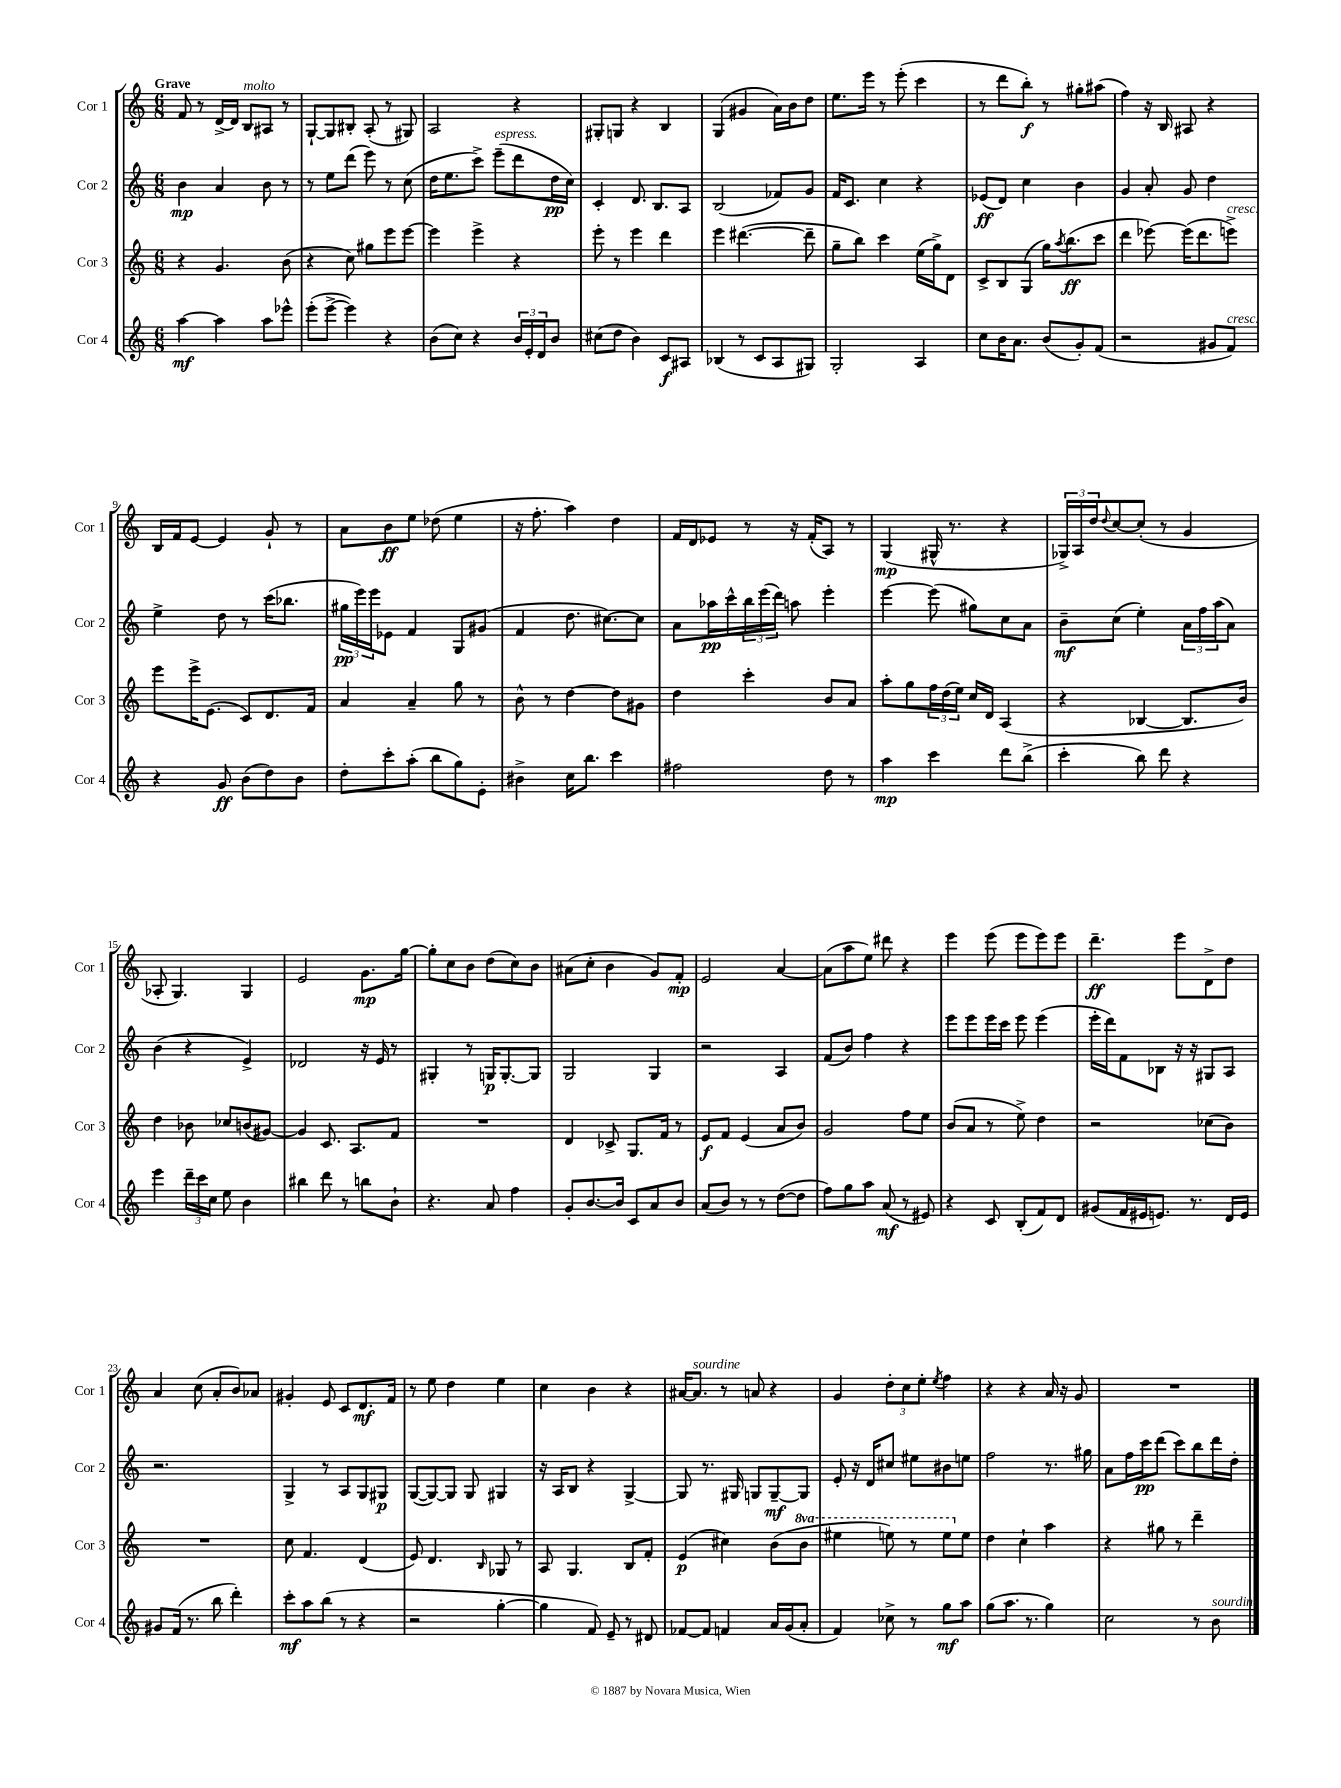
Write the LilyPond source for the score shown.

<<
\new StaffGroup <<
\new Staff = "s0" \with { instrumentName = "Cor 1" shortInstrumentName = "Cor 1" } {
    \clef treble \key c \major \numericTimeSignature \time 6/8 \tempo "Grave"
    f'8 r8 d'16~-> d'16 b8^\markup { \italic "molto" } ais8 r8 |
    g8~-! g8 bis8-. a8-.( r8 gis8) |
    a2 r4 |
    gis8-. g8 r4 b4 |
    g4( gis'4 a'16) b'16 d''8 |
    e''8. e'''16 r8 e'''8-.( c'''4 |
    r8 d'''8 b''8-.\f) r8 gis''8-. ais''8( |
    f''4) r16 b16 ais8 r4 |
    b16 f'16 e'8~ e'4 g'8-! r8 |
    a'8 b'8\ff e''8 des''8( e''4 |
    r16 f''8.-. a''4) d''4 |
    f'16 d'16 ees'8 r8 r16 f'16-.( a8) r8 |
    g4\mp( gis16-^ r8. r4 |
    \tuplet 3/2 { ges16->) a16 d''16 } \appoggiatura { d''8 } c''8~ c''8-.( r8 g'4 |
    aes8-. g4.) g4 |
    e'2 g'8.\mp g''16~ |
    g''8-. c''8 b'8 d''8( c''8) b'8 |
    ais'8( c''8-. b'4 g'8) f'8-.\mp |
    e'2 a'4~ |
    a'8( a''8 e''8) dis'''8 r4 |
    e'''4 e'''8( e'''8 e'''8) e'''8 |
    d'''4.--\ff e'''8 d'8-> d''8 |
    a'4 c''8( a'8-. b'8) aes'8 |
    gis'4-. e'8 c'8 d'8.\mf f'16 |
    r8 e''8 d''4 e''4 |
    c''4 b'4 r4 |
    ais'16~ ais'8.^\markup { \italic "sourdine" } r8 a'8 r4 |
    g'4 \tuplet 3/2 { d''8-. c''8 e''8-. } \acciaccatura { e''8 } f''4 |
    r4 r4 a'16 r16 g'8 |
    R2. \bar "|." |
}
\new Staff = "s1" \with { instrumentName = "Cor 2" shortInstrumentName = "Cor 2" } {
    \clef treble \key c \major \numericTimeSignature \time 6/8
    b'4\mp a'4 b'8 r8 |
    r8 e''8 d'''8( e'''8) r8 c''8( |
    d''16 e''8. c'''8->) e'''8--^\markup { \italic "espress." }( d'''8 d''16\pp c''16) |
    c'4-. d'8. b8. a8 |
    b2( fes'8) g'8 |
    f'16 c'8. c''4 r4 |
    ees'8\ff( d'8) c''4 b'4 |
    g'4 a'8-. g'8 d''4 |
    e''4-> d''8 r8 c'''16( bes''8. |
    \tuplet 3/2 { gis''16\pp e'''16) e'''16 } ees'8 f'4 g8 gis'8( |
    f'4 d''8. cis''8.~) cis''8 |
    a'8 aes''16\pp c'''16-^ \tuplet 3/2 { b''16 e'''16( d'''16) } a''8 e'''4-. |
    e'''4~ e'''8( gis''8) c''8 a'8 |
    b'8--\mf c''8( e''4-.) \tuplet 3/2 { a'16 f''16 a''16( } a'8) |
    b'4( r4 e'4->) |
    des'2 r16 e'16 r8 |
    gis4-. r8 g16\p g8.~-. g8 |
    g2 g4 |
    r2 a4 |
    f'8( b'8) f''4 r4 |
    e'''8 e'''8 e'''16 c'''16 e'''8 e'''4( |
    e'''16-. d'''16) f'8 bes8 r16 r16 gis8 a8 |
    r2. |
    g4-> r8 a8 g8 gis8\p |
    g8~( g8~) g8 g8 gis4 |
    r16 a16 b8 r4 g4~-> |
    g8 r8. gis16 g8 g8~--\mf g8 |
    e'8-. r16 d'16 cis''8 eis''8 bis'8 e''8 |
    f''2 r8. gis''16 |
    a'8 f''16 c'''16\pp d'''8( c'''8) b''8 d'''16 d''16-. \bar "|." |
}
\new Staff = "s2" \with { instrumentName = "Cor 3" shortInstrumentName = "Cor 3" } {
    \clef treble \key c \major \numericTimeSignature \time 6/8 \set Staff.ottavationMarkups = #ottavation-simple-ordinals
    r4 g'4. b'8( |
    r4 c''8) gis''8 e'''8 e'''8~ |
    e'''4 e'''4-> r4 |
    e'''8-. r8 e'''4 d'''4 |
    e'''4 dis'''4.~( dis'''8-- |
    g''8-- b''8) c'''4 e''16( g''16->) d'8 |
    c'8-> b8 g8( g''16) \acciaccatura { a''8 } b''8.\ff( c'''8 |
    d'''4 ees'''8~) ees'''16( d'''8. e'''8->^\markup { \italic "cresc." }) |
    e'''8 e'''16-> e'8.( c'8) d'8. f'16 |
    a'4 a'4-- g''8 r8 |
    b'8-^ r8 d''4~ d''8 gis'8 |
    d''4 c'''4-. b'8 a'8 |
    a''8-. g''8 \tuplet 3/2 { f''16 d''16( e''16) } c''16 d'16 a4( |
    r4 bes4~ bes8. b'16) |
    d''4 bes'8 ces''8 b'8( gis'8~) |
    gis'4 c'8. a8. f'8 |
    R2. |
    d'4 ces'8-> g8. f'16 r8 |
    e'8\f f'8 e'4( a'8 b'8) |
    g'2 f''8 e''8 |
    b'8( a'8 r8 e''8->) d''4 |
    r2 ces''8( b'8) |
    R2. |
    c''8 f'4. d'4( |
    e'8) d'4. \grace { b16 } ges8 r8 |
    a8 g4. b8 f'8-. |
    e'4\p( cis''4) b'8( \ottava #1 b''8 |
    eis'''4 e'''8) r8 e'''8 \ottava #0 e''8 |
    d''4 c''4-! a''4 |
    r4 gis''8 r8 d'''4-- \bar "|." |
}
\new Staff = "s3" \with { instrumentName = "Cor 4" shortInstrumentName = "Cor 4" } {
    \clef treble \key c \major \numericTimeSignature \time 6/8
    a''4~\mf a''4 a''8 ees'''8-^ |
    e'''8-.( e'''8~-> e'''4) r4 |
    b'8( c''8) r4 \tuplet 3/2 { b'16 e'16-. d'16 } b'8 |
    cis''8( d''8 b'4) c'8\f ais8 |
    bes4( r8 c'8 a8 gis8) |
    g2-. a4 |
    c''8 b'16 a'8. b'8( g'8-.) f'8( |
    r2 gis'8 f'8^\markup { \italic "cresc." }) |
    r4 g'8\ff b'8( d''8) b'8 |
    d''8-. c'''8-. a''8-.( b''8 g''8) e'8-. |
    bis'4-> c''16 b''8. c'''4 |
    fis''2 d''8 r8 |
    a''4\mp c'''4 d'''8 b''8->( |
    c'''4-. b''8) d'''8 r4 |
    e'''4 \tuplet 3/2 { d'''16-- c'''16 c''16 } e''8 b'4 |
    bis''4 d'''8 r8 b''8 b'8-! |
    r4. a'8 f''4 |
    g'8-. b'8.~ b'16 c'8 a'8 b'8 |
    a'8( b'8) r8 r8 d''8~( d''8 |
    f''8) g''8 a''8 a'8\mf( r8 eis'8) |
    r4 c'8 b8-.( f'8) d'8 |
    gis'8( f'16 eis'16 e'8.) r8. d'16 e'16 |
    gis'8 f'16( r8. b''8 d'''4-.) |
    c'''8-.\mf a''8 b''8( r8 r4 |
    r2 g''4~-. |
    g''4 f'8) e'8-- r8 dis'8 |
    fes'8~ fes'8 f'4 a'16 g'16( a'8-. |
    f'4) ces''8-> r8 g''8\mf a''8 |
    g''8( a''8. r8. g''4) |
    c''2 r8 b'8^\markup { \italic "sourdine" } \bar "|." |
}
>>
>>
